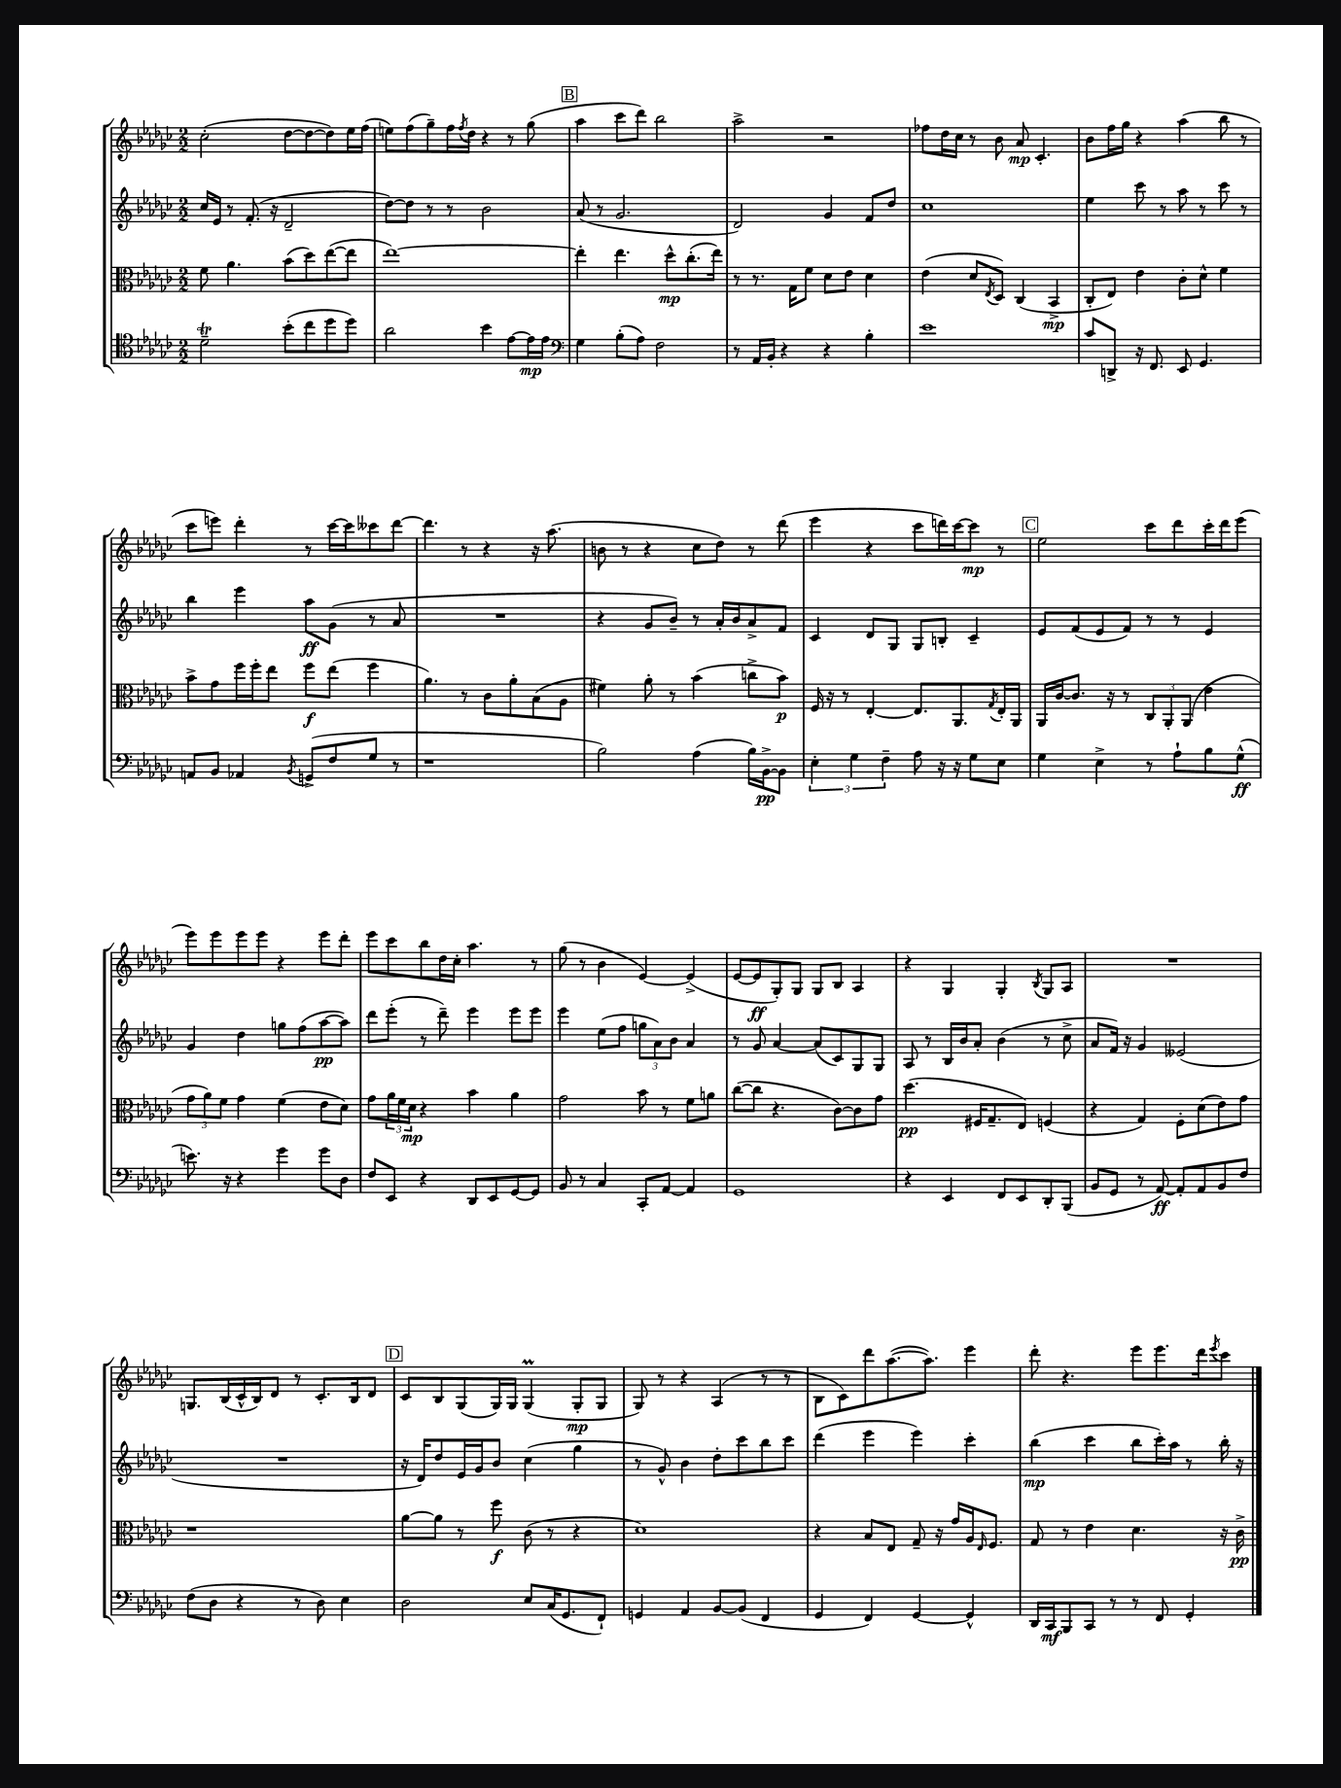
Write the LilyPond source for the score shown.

<<
\new StaffGroup <<
\new Staff = "s0" {
    \clef treble \key ges \major \numericTimeSignature \time 2/2
    ces''2-.( des''8~ des''8~ des''8) ees''16 f''16( |
    e''8) f''8( ges''8--) f''16 \acciaccatura { f''8 } des''16 r4 r8 ges''8( |
    \mark \markup { \box "B" } aes''4 ces'''8 des'''8) bes''2 |
    aes''2-> r2 |
    fes''8 des''16 ces''16 r8 bes'8 aes'8\mp ces'4.-. |
    bes'8 f''16 ges''16 r4 aes''4( bes''8 r8 |
    ces'''8 e'''8) des'''4-. r8 ces'''16~ ces'''16 ceses'''8 des'''8~ |
    des'''4. r8 r4 r16 aes''8.( |
    b'8 r8 r4 ces''8 des''8) r8 des'''8( |
    ees'''4 r4 ces'''8 d'''16) ces'''16~ ces'''8\mp r8 |
    \mark \markup { \box "C" } ees''2 ces'''8 des'''8 ces'''16-. des'''16 ees'''8( |
    ees'''8) ees'''8 ees'''8 ees'''8 r4 ees'''8 des'''8-. |
    ees'''8 ces'''8 bes''8 des''16 ces''16-. aes''4. r8 |
    ges''8( r8 bes'4 ees'4~) ees'4->( |
    ees'8~ ees'8\ff ges8-.) ges8 ges8 bes8 aes4 |
    r4 ges4 ges4-. \acciaccatura { bes8 } ges8 aes8 |
    R1 |
    g8. bes16( ces'16-^ bes16) des'8 r8 ces'8.-. bes16 des'8 |
    \mark \markup { \box "D" } ces'8 bes8 ges8( ges16) ges16 ges4\prall( ges8-.\mp ges8 |
    ges8) r8 r4 aes4( r8 r8 |
    bes8 ces'8) des'''8 aes''8.~( aes''8.) ees'''4 |
    des'''8-. r4. ees'''8 ees'''8. des'''16 \acciaccatura { ees'''8 } ces'''8 \bar "|." |
}
\new Staff = "s1" {
    \clef treble \key ges \major \numericTimeSignature \time 2/2
    ces''16 ees'16 r8 f'8.-.( r16 des'2-- |
    des''8~) des''8 r8 r8 bes'2 |
    \mark \markup { \box "B" } aes'8( r8 ges'2. |
    des'2) ges'4 f'8 des''8 |
    ces''1 |
    ees''4 ces'''8 r8 aes''8 r8 ces'''8 r8 |
    bes''4 ees'''4 aes''8\ff ges'8( r8 aes'8 |
    R1 |
    r4 ges'8 bes'8--) r8 aes'16-. bes'16 aes'8-> f'8 |
    ces'4 des'8 ges8 ges8 b8-. ces'4-- |
    \mark \markup { \box "C" } ees'8 f'8( ees'8 f'8) r8 r8 ees'4 |
    ges'4 des''4 g''8 f''8( aes''8~\pp aes''8) |
    des'''8 ees'''8-.( r8 des'''8--) ees'''4 ees'''8 ees'''8 |
    ees'''4 ees''8( f''8 \tuplet 3/2 { g''8 aes'8) bes'8 } aes'4 |
    r8 ges'8 aes'4~ aes'8( ces'8) ges8 ges8 |
    aes8 r8 bes16 bes'16 aes'8-. bes'4( r8 ces''8-> |
    aes'8 f'16) r16 ges'4 eeses'2( |
    R1 |
    \mark \markup { \box "D" } r16 des'16) des''8 ees'16 ges'16 bes'8 ces''4( ges''4 |
    r8 ges'8-^) bes'4 des''8-. ces'''8 bes''8 ces'''8 |
    des'''4( ees'''4 ees'''4) ces'''4-. |
    bes''4\mp( ces'''4 bes''8 ces'''16-.) aes''16 r8 bes''16-. r16 \bar "|." |
}
\new Staff = "s2" {
    \clef alto \key ges \major \numericTimeSignature \time 2/2
    f'8 aes'4. bes'8( des''8) ees''8~( ees''8 |
    ees''1~) |
    \mark \markup { \box "B" } ees''4-. ees''4. des''8-^\mp ces''8.-.( ees''16) |
    r8 r8. ges16 f'8 des'8 ees'8 des'4 |
    ees'4( des'8 \acciaccatura { ees8 } des8) ces4( bes,4->\mp |
    ces8-. ees8) ees'4 ces'8-. des'8-^ f'4 |
    bes'8-> ges'8 f''16 f''16-. ees''8 f''8\f ees''8( f''4 |
    aes'4.) r8 ces'8 aes'8-. bes8( aes8 |
    fis'4) aes'8-. r8 bes'4( c''8-> bes'8\p) |
    f16 r16 r8 ees4~-. ees8. aes,8. \acciaccatura { ges8 } ees16-. aes,16 |
    \mark \markup { \box "C" } aes,16 ces'16~ ces'8. r16 r8 \tuplet 3/2 { ces8 aes,8-. aes,8( } ees'4 |
    \tuplet 3/2 { ges'8 aes'8) f'8 } ges'4 f'4( ees'8 des'8) |
    ges'8 \tuplet 3/2 { aes'16 f'16 des'16\mp } r4 bes'4 aes'4 |
    ges'2 bes'8 r8 f'8 a'8 |
    ces''8~( ces''8 r4. ces'8~) ces'8 ges'8 |
    des''4.\pp( fis16 ges8.-- ees8) f4( |
    r4 ges4) f8-. des'8( ees'8) ges'8 |
    r1 |
    \mark \markup { \box "D" } aes'8~ aes'8 r8 f''8\f ces'8( r8 r4 |
    des'1) |
    r4 bes8 ees8 ges8-- r16 ges'16 aes16 \grace { ees16 } f8. |
    ges8 r8 ees'4 des'4. r16 ces'16->\pp \bar "|." |
}
\new Staff = "s3" {
    \clef tenor \key ges \major \numericTimeSignature \time 2/2
    des'2--\trill bes'8-.( ces''8 des''8 des''8) |
    aes'2 bes'4 ees'8~ ees'16\mp ees'16 |
    \mark \markup { \box "B" } \clef bass ges4 bes8-.( aes8) f2 |
    r8 aes,16 bes,16-. r4 r4 bes4-. |
    ees'1 |
    ces'8 d,8-> r16 f,8. ees,8 ges,4. |
    a,8 bes,8 aes,4 \acciaccatura { bes,8 } g,8->( f8 ges8 r8 |
    r1 |
    bes2) aes4( bes16) bes,16~->\pp bes,8 |
    \tuplet 3/2 { ees4-. ges4 f4-- } aes8 r16 r16 ges8 ees8 |
    \mark \markup { \box "C" } ges4 ees4-> r8 aes8-! bes8 ges8-^\ff( |
    e'8.) r16 r4 ges'4 ges'8 des8 |
    f8 ees,8 r4 des,8 ees,8 ges,8~ ges,8 |
    bes,8 r8 ces4 ces,8-. aes,8~ aes,4 |
    ges,1 |
    r4 ees,4 f,8 ees,8 des,8-. bes,,8( |
    bes,8 ges,8 r8 aes,8~\ff) aes,8-. aes,8 bes,8 f8 |
    f8( des8 r4 r8 des8) ees4 |
    \mark \markup { \box "D" } des2 ees8 ces16( ges,8. f,8-!) |
    g,4 aes,4 bes,8~ bes,8( f,4 |
    ges,4 f,4) ges,4~ ges,4-^ |
    des,16 ces,16\mf bes,,8 ces,8 r8 r8 f,8 ges,4-. \bar "|." |
}
>>
>>
\layout { \context { \Score \remove "Bar_number_engraver" } }
